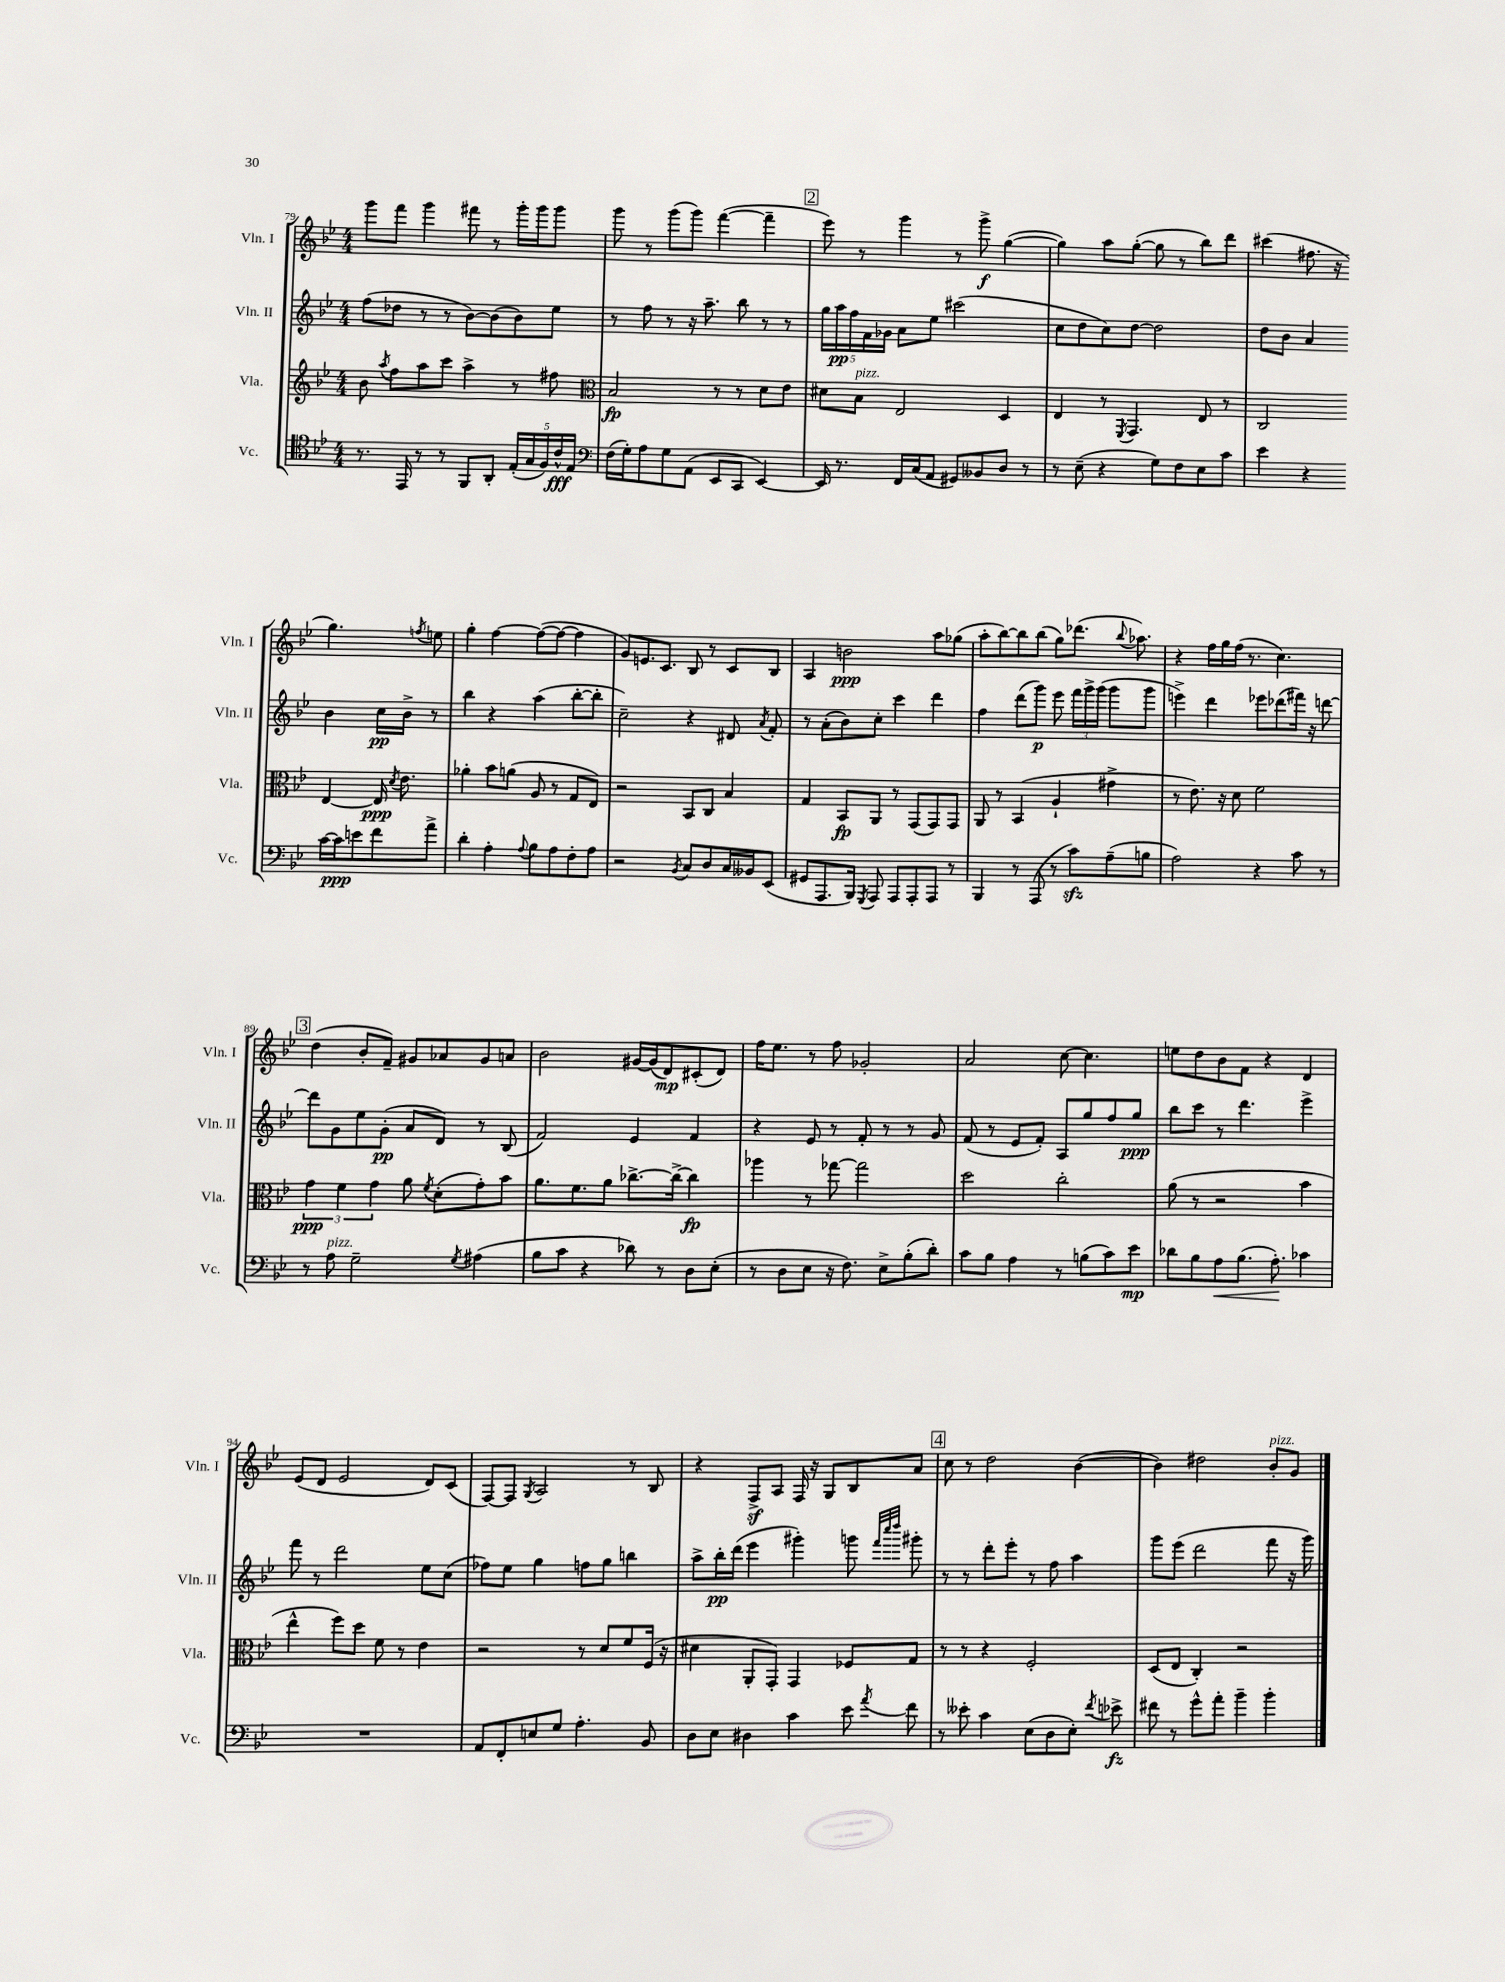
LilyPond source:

<<
\new StaffGroup <<
\new Staff = "s0" \with { instrumentName = "Vln. I" shortInstrumentName = "Vln. I" } {
    \clef treble \key bes \major \numericTimeSignature \time 4/4
    \autoBeamOff g'''8[ f'''8] g'''4 fis'''8 r8 g'''16[-. g'''16 g'''8] |
    g'''8 r8 g'''8[( g'''8]) f'''4~( f'''4-- |
    \mark \markup { \box "2" } ees'''8) r8 g'''4 r8 g'''8->\f g''4~( |
    g''4) a''8[ g''8]~-.( g''8 r8 bes''8[) d'''8] |
    cis'''4( fis''8. r16 g''4.) \acciaccatura { f''8 } e''8 |
    g''4-. f''4~ f''8[~( f''8]~ f''4 |
    g'8[) e'8. c'8.] bes8 r8 c'8[ bes8] |
    a4 b'2\ppp a''8[ ges''8]( |
    a''8[-. bes''8~) bes''8 bes''8]( g''8[) des'''8.]( \appoggiatura { bes''8 } aes''8.) |
    r4 f''16[ g''16 f''16]( r8. c''4.) |
    \mark \markup { \box "3" } d''4( bes'8[-. f'8]--) gis'8[ aes'8 gis'8 a'8] |
    bes'2 gis'16[~ gis'16( d'8\mp) cis'8-.( d'8]) |
    f''16[ ees''8.] r8 f''8 ges'2-. |
    a'2 c''8~ c''4. |
    e''8[ d''8 bes'8 f'8] r4 d'4 |
    ees'8[( d'8] ees'2 d'8[) c'8]( |
    f8[~) f8] \acciaccatura { g8 } a2 r8 bes8 |
    r4 f8[->\sf a8] f16 r16 g8[ bes8 a'8] |
    \mark \markup { \box "4" } c''8 r8 d''2 bes'4~( |
    bes'4) dis''2 bes'8[-.^\markup { \italic "pizz." } g'8] \bar "|." |
}
\new Staff = "s1" \with { instrumentName = "Vln. II" shortInstrumentName = "Vln. II" } {
    \clef treble \key bes \major \numericTimeSignature \time 4/4
    \autoBeamOff f''8[( des''8] r8 r8 bes'8[~) bes'8( bes'8) ees''8] |
    r8 f''8 r8 r16 a''8.-- bes''8 r8 r8 |
    \mark \markup { \box "2" } \tuplet 5/4 { g''16[ a''16\pp f''16 f'16 ges'16] } a'8[ ees''8] cis'''2( |
    c''8[ d''8 c''8) d''8]~ d''2 |
    d''8[ bes'8] a'4 bes'4 c''16[\pp bes'16]-> r8 |
    bes''4 r4 a''4( bes''8[~-. bes''8]-. |
    c''2--) r4 dis'8 \acciaccatura { a'8 } f'8-. |
    r8 a'8[-.( bes'8) c''8]-. c'''4 d'''4 |
    f''4 d'''8[( g'''8]\p) ees'''8 \tuplet 3/2 { f'''16[ g'''16-> g'''16]( } g'''8[ g'''8] |
    e'''4->) d'''4 ees'''8[ des'''8( fis'''16]) r16 d'''8~ |
    \mark \markup { \box "3" } d'''8[ g'8 ees''8 g'8]-.\pp( a'8[ d'8]) r8 bes8( |
    f'2) ees'4 f'4 |
    r4 ees'8 r8 f'8-. r8 r8 g'8 |
    f'8( r8 ees'8[ f'8]-.) a8[ g''8 f''8 g''8]\ppp |
    bes''8[ c'''8] r8 d'''4. ees'''4-> |
    f'''8 r8 d'''2 ees''8[ c''8]( |
    fes''8[) ees''8] g''4 f''8[ g''8] b''4 |
    a''8[-> bes''16-.\pp d'''16]( ees'''4 gis'''4-.) g'''8 \grace { f'''32[ c''''32 d''''32] } gis'''8-. |
    \mark \markup { \box "4" } r8 r8 d'''8[-. ees'''8]-. r8 f''8 a''4 |
    g'''8[ ees'''8]( d'''2 f'''8 r16 g'''16) \bar "|." |
}
\new Staff = "s2" \with { instrumentName = "Vla." shortInstrumentName = "Vla." } {
    \clef treble \key bes \major \numericTimeSignature \time 4/4
    \autoBeamOff bes'8 \acciaccatura { a''8 } f''8[ a''8 c'''8] a''4-> r8 fis''8 |
    \clef alto bes2\fp r8 r8 d'8[ ees'8] |
    \mark \markup { \box "2" } dis'8[ bes8]^\markup { \italic "pizz." } ees2 d4 |
    ees4 r8 \acciaccatura { f,8 } g,4. ees8 r8 |
    c2 ees4~ ees16\ppp \acciaccatura { d'8 } ees'8. |
    aes'4-. bes'8[ a'8]( a8 r8 g8[ ees8]) |
    r2 bes,8[ c8] bes4 |
    g4 bes,8[\fp a,8] r8 g,8[( g,8) g,8] |
    a,8 r8 bes,4( a4-! gis'4-> |
    r8 ees'8.) r16 d'8 f'2 |
    \mark \markup { \box "3" } \tuplet 3/2 { g'4\ppp f'4 g'4 } a'8 \acciaccatura { f'8 } d'8[-.( g'8-.) bes'8] |
    a'8.[ f'8. a'8] ces''8.[~-> ces''16]~-> ces''4\fp |
    aes''4 r8 ges''8~ ges''2 |
    d''2 c''2-. |
    a'8( r8 r2 bes'4 |
    ees''4-^ f''8[) d''8] f'8 r8 ees'4 |
    r2 r8 d'8[ f'8 f16]( r16 |
    dis'4 a,8[-. g,8]-.) g,4 fes8[ g8] |
    \mark \markup { \box "4" } r8 r8 r4 f2-. |
    d8[( ees8] c4-.) r2 \bar "|." |
}
\new Staff = "s3" \with { instrumentName = "Vc." shortInstrumentName = "Vc." } {
    \clef tenor \key bes \major \numericTimeSignature \time 4/4
    \autoBeamOff r8. ees,16 r8 r8 f,8[ a,8]-. \tuplet 5/4 { ees16[-.( g16 f16) c'16-^\fff ees16] } |
    \clef bass f16[( g16-.) a8 g8 a,8]( ees,8[ c,8] ees,4~) |
    \mark \markup { \box "2" } ees,16 r8. f,16[ c16( a,8] gis,8[) beses,8 d8] r8 |
    r8 ees8--( r4 g8[) f8 ees8 c'8] |
    ees'4 r4 c'16[~ c'16\ppp e'8 f'8 a'8]-> |
    d'4-. a4-. \appoggiatura { a8 } bes8[ a8 f8-. a8] |
    r2 \acciaccatura { bes,8 } c8[ d8 c16 beses,16 ees,8]( |
    gis,8[ a,,8. bes,,16]) \acciaccatura { g,,8 } a,,8 a,,8[ a,,8-. a,,8] r8 |
    bes,,4 r8 a,,8( r8 c'8[\sfz) a8--( b8] |
    a2) r4 c'8 r8 |
    \mark \markup { \box "3" } r8 a8^\markup { \italic "pizz." } g2-- \acciaccatura { g8 } ais4( |
    bes8[ c'8] r4 des'8) r8 d8[ ees8]-.( |
    r8 d8[ ees8] r16 f8.) ees8[-> bes8-.( d'8]-.) |
    c'8[ bes8] a4 r8 b8[( c'8) ees'8]\mp |
    des'8[ bes8 a8\< bes8.]( a8.-.\!) ces'4 |
    R1 |
    a,8[ f,8-. e8 g8] a4.-. bes,8 |
    d8[ ees8] dis4 c'4 ees'8 \acciaccatura { a'8 } f'8 |
    \mark \markup { \box "4" } r8 eeses'8-. c'4 ees8[( d8 ees8]-.) \acciaccatura { f'8 } ees'8->\fz |
    fis'8 r8 g'8[-^ a'8]-. bes'4-- bes'4-. \bar "|." |
}
>>
>>
\layout { \context { \Score currentBarNumber = #79 } }
